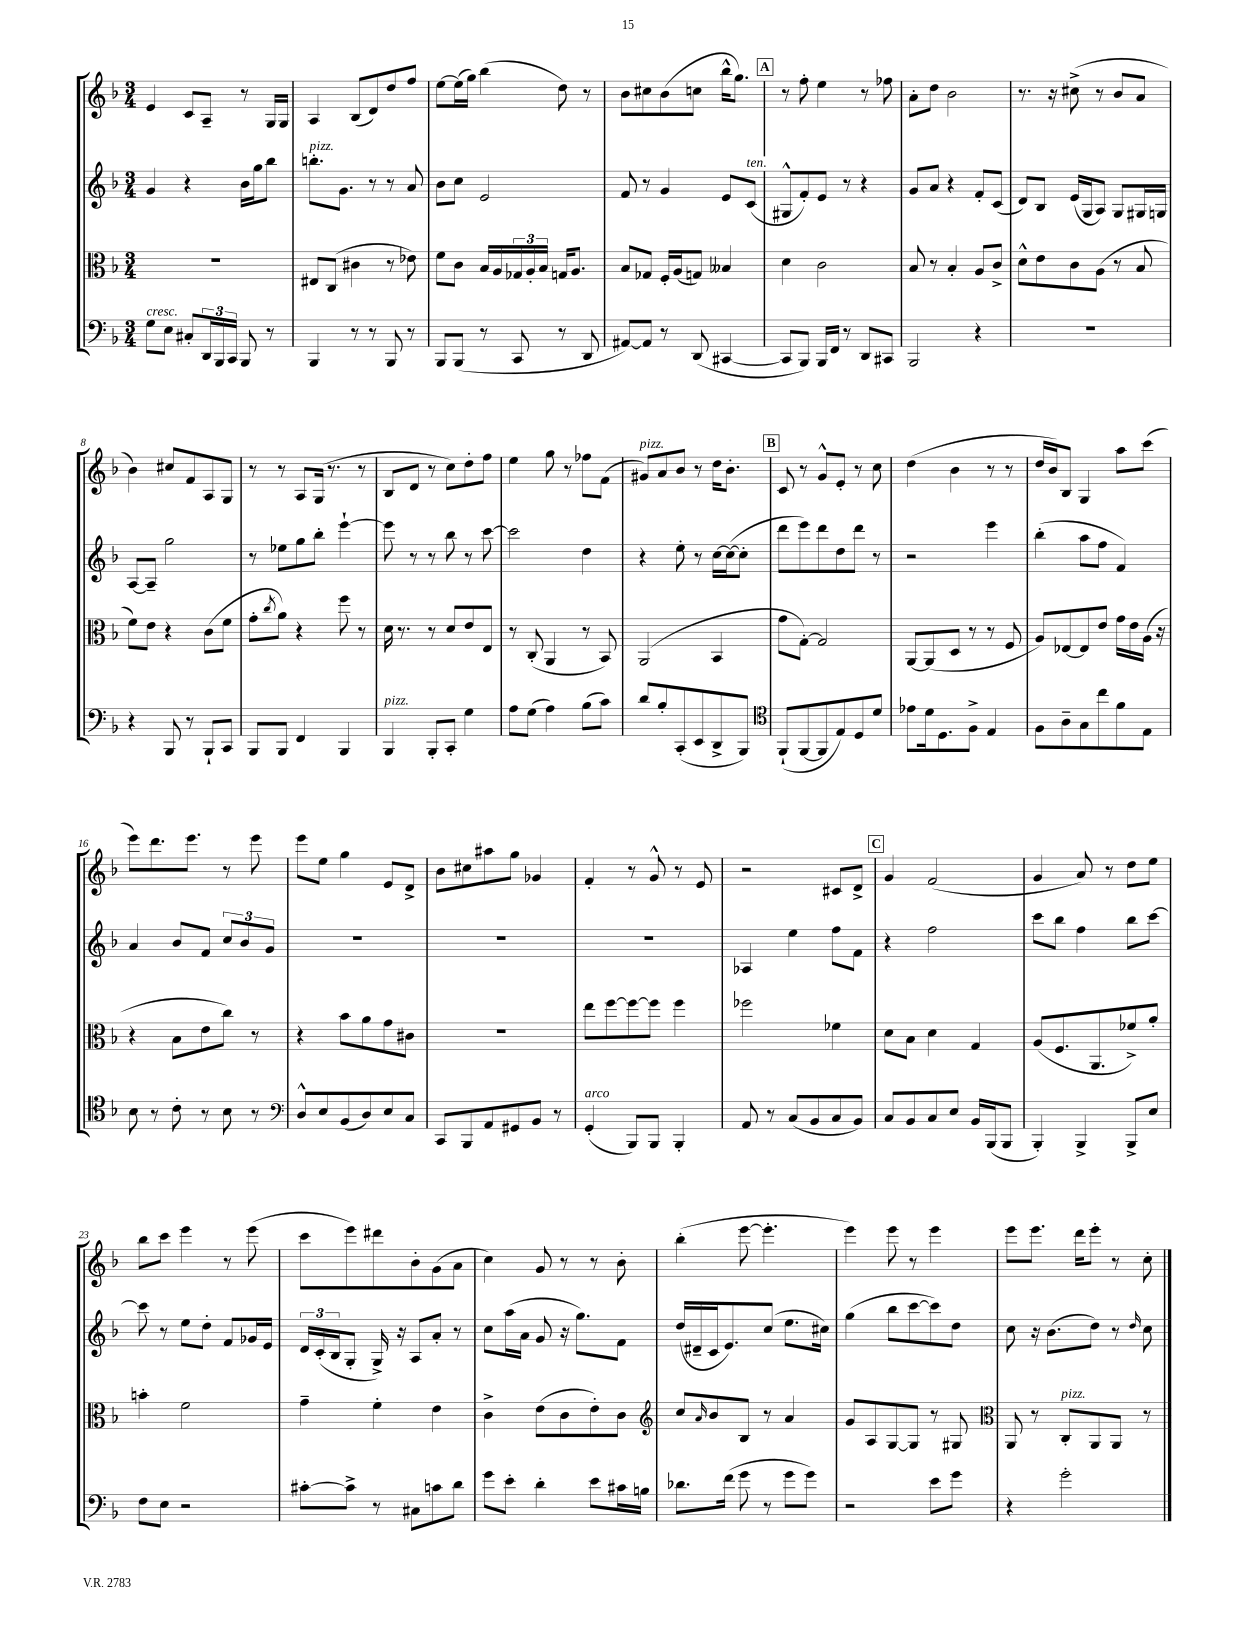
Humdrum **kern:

**kern	**kern	**kern	**kern
*staff4	*staff3	*staff2	*staff1
*clefF4	*clefC3	*clefG2	*clefG2
*k[b-]	*k[b-]	*k[b-]	*k[b-]
*M3/4	*M3/4	*M3/4	*M3/4
8G	2.r	4g	4e
8E	.	.	.
8C#'	.	4r	8c
24DD	.	.	8A~
24BBB-	.	.	.
24CC	.	.	.
8BBB-	.	16b-	8r
.	.	16gg	.
8r	.	8bb-	16G
.	.	.	16G
=	=	=	=
4BBB-	8E#	8.bb'	4A
.	(8C	.	.
.	.	8.g	.
8r	4c#	.	(8B-
8r	.	8r	8d)
8BBB-	8r	8r	8dd
8r	8e-)	8a	8ff
=	=	=	=
8BBB-	8f	8b-	[8ee
(8BBB-	8c	8cc	(16ee]
.	.	.	16gg)
8r	16B-	2e	(4bb-
.	16A	.	.
8CC	24G-	.	.
.	24A'	.	.
.	24B-	.	.
8r	16G	.	8dd)
.	8.A	.	.
8DD	.	.	8r
=	=	=	=
[8AA#)	8B-	8f	8b-
8AA#]	8G-	8r	8cc#
8r	16F'	4g	(8b-
.	(16A	.	.
(8DD	8G)	.	8cc
[4CC#	4B--	8e	16bb-^^
.	.	.	8.gg)
.	.	(8c	.
=	=	=	=
8CC#]	4d	8G#^^	8r
8BBB-)	.	8f')	8ff'
16BBB-	2c	8e	4ee
16FF	.	.	.
8r	.	8r	.
8DD	.	4r	8r
8CC#	.	.	8ff-
=	=	=	=
2BBB-	8B-	8g	8a'
.	8r	8a	8dd
.	4B-'	4r	2b-
4r	8A	8f'	.
.	8c^	(8c	.
=	=	=	=
2.r	8d^^	8d)	8.r
.	8e	8B-	.
.	.	.	16r
.	8c	(16e	(8cc#^
.	.	16G	.
.	(8A	8A)	8r
.	8r	8G	8b-
.	8B-	16G#	8a
.	.	16G	.
=	=	=	=
4r	8f)	[8A	4b-)
.	8e	8A~]	.
8BBB-	4r	2gg	8cc#
8r	.	.	8f
8BBB-`	(8c	.	8A
8CC	8f	.	8G
=	=	=	=
8BBB-	8g'	8r	8r
.	8qcc	.	.
8BBB-	8a)	8ee-	8r
4FF	4r	8gg	8A
.	.	8bb-'	(16G
.	.	.	8.r
4BBB-	8ff	[4eee`	.
.	8r	.	8r
=	=	=	=
4BBB-	16d	8eee]	8B-
.	8.r	.	.
.	.	8r	8d
8BBB-'	8r	8r	8r
8CC'	8d	8bb-	8cc)
4G	8e	8r	8dd'
.	8E	[8ccc	8ff
=	=	=	=
8A	8r	2ccc]	4ee
(8G	(8C'	.	.
4A)	4AA	.	8gg
.	.	.	8r
(8B-	8r	4dd	8ff-
8c)	8BB-)	.	(8f
=	=	=	=
8d	(2AA	4r	8g#)
8B-'	.	.	8a
(8CC'	.	8ee'	8b-
8EE	.	8r	8r
8DD^	4BB-	[16cc	16dd
.	.	(16cc_	8.b-'
8BBB-)	.	8cc']	.
=	=	=	=
*clefC4	*	*	*
(8FF`	8g	8ddd	8c
[8FF	[8G')	8eee)	8r
8FF]	2G]	8ddd	8g^^
8E)	.	8dd	8e'
8D	.	8ddd	8r
8d	.	8r	8cc
=	=	=	=
8e-	[8AA	2r	(4dd
16d	(8AA]	.	.
8.D	.	.	.
.	8D	.	4b-
8F^	8r	.	.
4E	8r	4eee	8r
.	8F	.	8r
=	=	=	=
8F	8A)	(4bb-'	16dd
.	.	.	16b-)
8A~	[8E-	.	8B-
8G	8E-]	8aa	4G
8cc	8e	8ff	.
8f	16g	4f)	8aa
.	16e	.	.
8E	(16A	.	(8ccc
.	16r	.	.
=	=	=	=
8B-	4r	4a	8eee)
8r	.	.	8.ddd
8c'	8B-	8b-	.
.	.	.	8.eee
8r	8e	8f	.
8B-	8cc)	12cc	8r
.	.	12b-	.
8r	8r	.	8eee
.	.	12g	.
=	=	=	=
*clefF4	*	*	*
8D^^	4r	2.r	8eee
8E	.	.	8ee
(8BB-	8b-	.	4gg
8D)	8a	.	.
8E	8g	.	8e
8C	8c#	.	8d^
=	=	=	=
8CC	2.r	2.r	8b-
8BBB-	.	.	8cc#
8AA	.	.	8aa#
8GG#	.	.	8gg
8BB-	.	.	4g-
8r	.	.	.
=	=	=	=
(4GG'	8ee	2.r	4f'
.	[8ff	.	.
8BBB-)	8ff_	.	8r
8BBB-	8ff]	.	8g^^
4BBB-'	4ff	.	8r
.	.	.	8e
=	=	=	=
8AA	2ff-	4A-	2r
8r	.	.	.
(8C	.	4ee	.
8BB-	.	.	.
8C	4f-	8ff	8c#
8BB-)	.	8f	8d^
=	=	=	=
8C	8d	4r	4g
8BB-	8B-	.	.
8C	4d	2ff	(2f
8E	.	.	.
16BB-	4G	.	.
(16BBB-	.	.	.
8BBB-	.	.	.
=	=	=	=
4BBB-')	(8A	8ccc	4g
.	8.F	8bb-	.
4BBB-^	.	4ff	8a)
.	8.AA	.	.
.	.	.	8r
8BBB-^	8f-^)	8bb-	8dd
8E	8a'	[8ccc	8ee
=	=	=	=
8F	4b'	8ccc]	8bb-
8E	.	8r	8ccc
2r	2f	8ee	4eee
.	.	8dd'	.
.	.	8f	8r
.	.	16g-	(8eee
.	.	16e	.
=	=	=	=
[8c#'	4g~	24d	8ccc
.	.	(24c'	.
.	.	24B-	.
8c#^]	.	8G'	8eee)
8r	4f'	16G^)	8ddd#
.	.	16r	.
8C#	.	8A	8b-'
8c	4e	8a'	(8g
8d	.	8r	8a
=	=	=	=
8g	4c^	8cc	4cc)
8e'	.	(16aa	.
.	.	16a	.
4d'	(8e	8g	8g
.	8c	16r	8r
.	.	8.gg)	.
8e	8e')	.	8r
16c#	8c	8f	8b-'
16B	.	.	.
=	=	=	=
*	*clefG2	*	*
8.d-	8cc	(16dd	(4bb-'
.	.	16d#~	.
.	16qqa	.	.
.	8b-	16c	.
(16f	.	8.e)	.
8g	8B-	.	[8eee
8r	8r	(8cc	4.eee']
8g	4a	8.ee	.
8g)	.	.	.
.	.	16cc#)	.
=	=	=	=
2r	8g	(4gg	4eee)
.	8A	.	.
.	[8G	8bb-	8eee
.	8G]	[8ccc	8r
8e	8r	8ccc])	4eee
8g	8G#	8dd	.
=	=	=	=
*	*clefC3	*	*
4r	8AA	8cc	8eee
.	8r	16r	8.eee
.	.	(8.b-	.
2g'	8C'	.	.
.	.	.	16ddd
.	8AA	8dd)	8eee'
.	8AA	8r	8r
.	.	16qqdd	.
.	8r	8cc	8cc'
==	==	==	==
*-	*-	*-	*-
